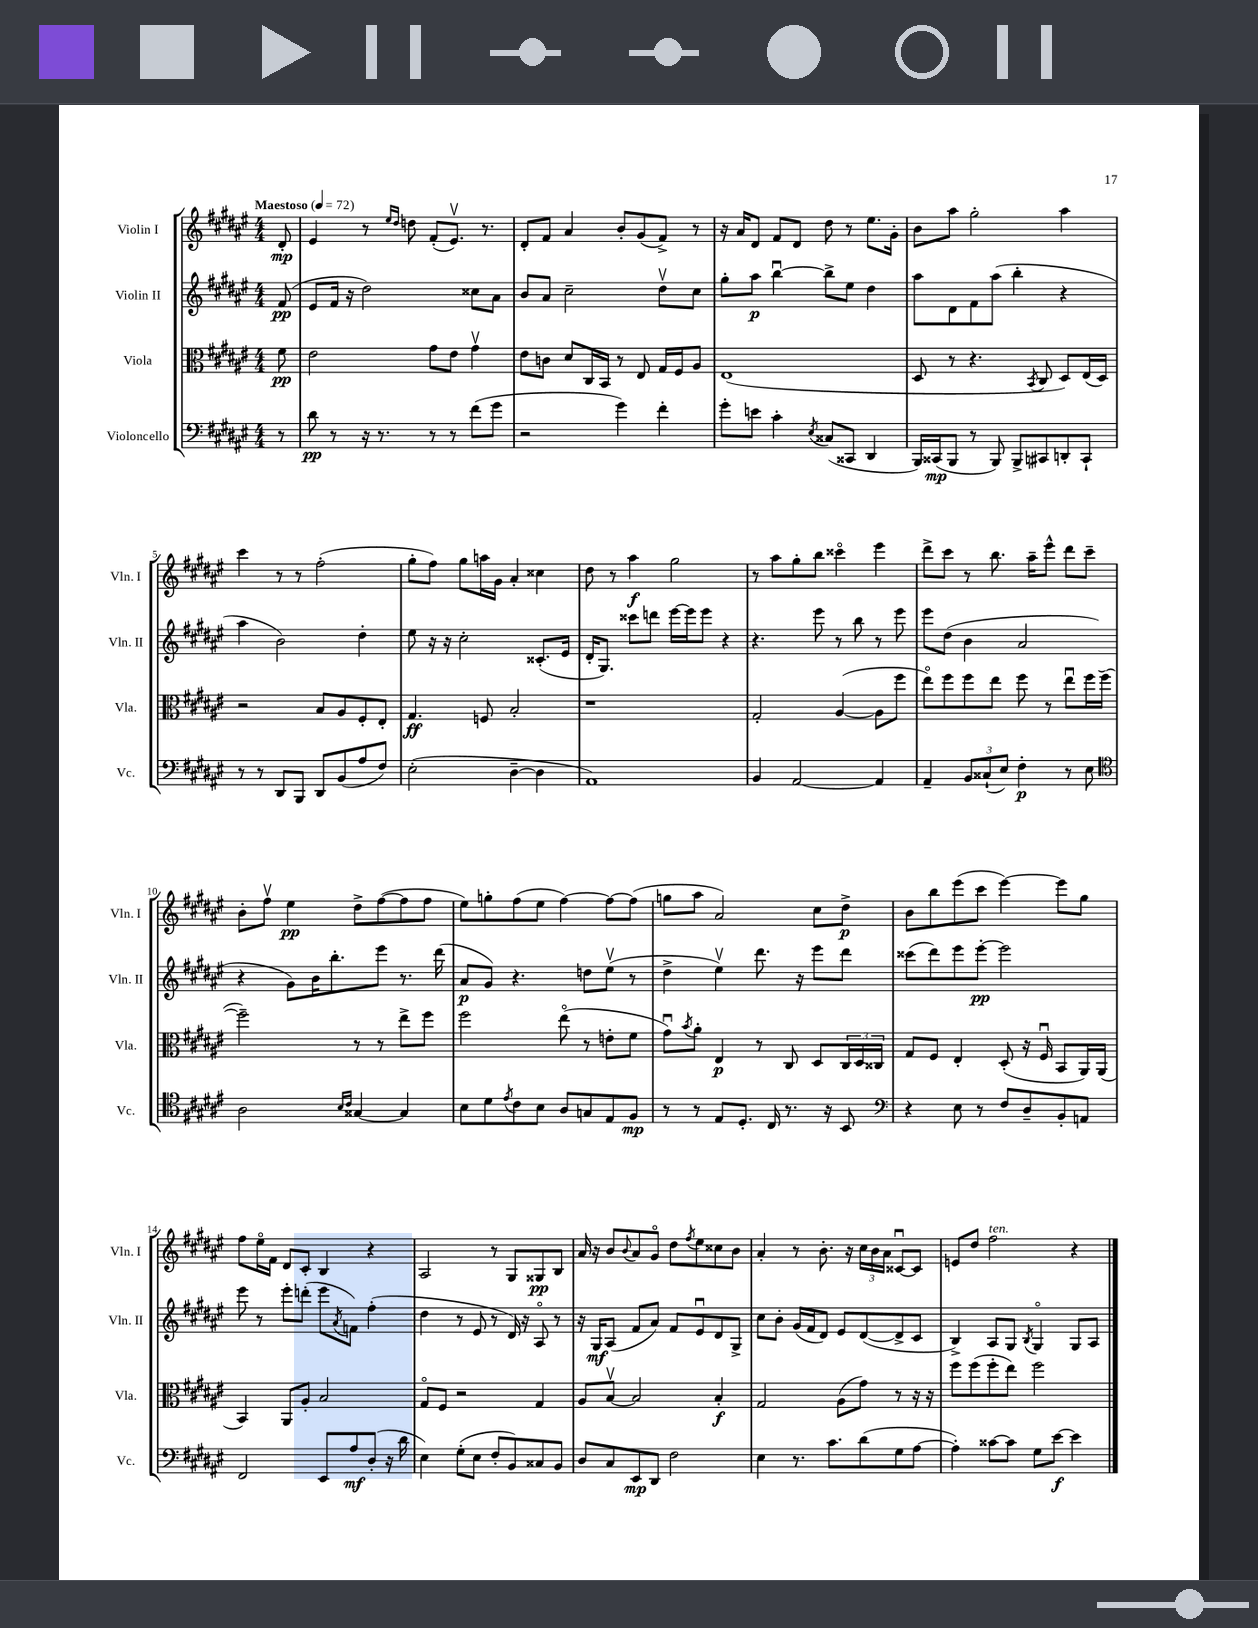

**kern	**dynam	**kern	**dynam	**kern	**dynam	**kern	**dynam
*part4	*part4	*part3	*part3	*part2	*part2	*part1	*part1
*staff4	*staff4	*staff3	*staff3	*staff2	*staff2	*staff1	*staff1
*I"Violoncello	*	*I"Viola	*	*I"Violin II	*	*I"Violin I	*
*I'Vc.	*	*I'Vla.	*	*I'Vln. II	*	*I'Vln. I	*
*clefF4	*	*clefC3	*	*clefG2	*	*clefG2	*
*k[f#c#g#d#a#e#]	*	*k[f#c#g#d#a#e#]	*	*k[f#c#g#d#a#e#]	*	*k[f#c#g#d#a#e#]	*
*M4/4	*	*M4/4	*	*M4/4	*	*M4/4	*
*MM72	*	*MM72	*	*MM72	*	*MM72	*
=	=	=	=	=	=	=	=
!	!	!	!	!	!	!LO:TX:a:B:t=Maestoso	!
8r	.	8f#\	pp	(8f#/	pp	8d#'/	mp
=1	=1	=1	=1	=1	=1	=1	=1
8d#\	pp	2e#\	.	8e#/L	.	4e#/	.
8r	.	.	.	16f#/Jk	.	.	.
.	.	.	.	16r	.	.	.
16r	.	.	.	2dd#\)	.	8r	.
8.r	.	.	.	.	.	.	.
.	.	.	.	.	.	16qqee#/LL	.
.	.	.	.	.	.	16qqdd#/JJ	.
.	.	.	.	.	.	8ddn\	.
8r	.	8g#\L	.	.	.	(8f#'/L	.
8r	.	8e#\J	.	.	.	8.e#v/J)	.
(8f#\L	.	4g#v\	.	8cc##X\L	.	.	.
.	.	.	.	.	.	8.r	.
8g#\J	.	.	.	8a#\J	.	.	.
=2	=2	=2	=2	=2	=2	=2	=2
2r	.	8e#\L	.	8b/L	.	8d#'/L	.
.	.	8cn\J	.	8a#/J	.	8f#/J	.
.	.	8d#/L	.	2cc#~\	.	4a#/	.
.	.	16C#/L	.	.	.	.	.
.	.	16BB/JJ	.	.	.	.	.
4g#\)	.	8r	.	.	.	8b'/L	.
.	.	8E#/	.	.	.	(8g#/	.
4f#'\	.	16G#/LL	.	8dd#v\L	.	8f#^/J)	.
.	.	16F#/J	.	.	.	.	.
.	.	8A#/J	.	8cc#\J	.	8r	.
=3	=3	=3	=3	=3	=3	=3	=3
8g#'\L	.	(1E#	.	8gg#'\L	.	16r	.
.	.	.	.	.	.	16a#/KL	.
8en\J	.	.	.	8aa#\J	p	8d#/J	.
4c#'\	.	.	.	[4bbu\	.	8f#/L	.
.	.	.	.	.	.	8d#/J	.
8qE#/	.	.	.	.	.	.	.
(8C##X/L	.	.	.	8bb^\L]	.	8dd#\	.
8CC##X/J	.	.	.	8ee#\J	.	8r	.
4DD#/	.	.	.	4dd#\	.	8.ee#\L	.
.	.	.	.	.	.	16g#'\Jk	.
=4	=4	=4	=4	=4	=4	=4	=4
16BBB/LL)	.	8D#/	.	8aa#\L	.	8b\L	.
(16CC##X/J	mp	.	.	.	.	.	.
8BBB/J	.	8r	.	8d#\	.	8aa#\J	.
8r	.	4.r	.	8f#\	.	2gg#'\	.
8BBB/)	.	.	.	(8aa#\J	.	.	.
8BBB^/L	.	.	.	4bb'\	.	.	.
.	.	8qBB/	.	.	.	.	.
8CC#X/	.	8C#/	.	.	.	.	.
8DDn'/	.	8D#/L)	.	4r	.	4aa#\	.
8CC#`/J	.	(16E#/L	.	.	.	.	.
.	.	16D#/JJ)	.	.	.	.	.
!!LO:LB:g=z
=5	=5	=5	=5	=5	=5	=5	=5
8r	.	2r	.	4aa#\	.	4ccc#\	.
8r	.	.	.	.	.	.	.
8DD#/L	.	.	.	2b\)	.	8r	.
8BBB/J	.	.	.	.	.	8r	.
8DD#/L	.	8B/L	.	.	.	(2ff#'\	.
(8BB/	.	8A#/	.	.	.	.	.
8A#/	.	8F#'/	.	4dd#'\	.	.	.
8F#/J)	.	8E#'/J	.	.	.	.	.
=6	=6	=6	=6	=6	=6	=6	=6
(2E#'\	.	4.G#/	ff	8ee#\	.	8gg#'\L	.
.	.	.	.	16r	.	8ff#\J)	.
.	.	.	.	16r	.	.	.
.	.	.	.	2cc#'\	.	8gg#\L	.
.	.	8Fn/	.	.	.	16aan\L	.
.	.	.	.	.	.	16g#\JJ	.
[4D#~\	.	2B'/	.	.	.	4a#'/	.
4D#\]	.	.	.	(8.c##X'/L	.	4cc##X\	.
.	.	.	.	16e#/Jk	.	.	.
=7	=7	=7	=7	=7	=7	=7	=7
1AA#)	.	1r	.	16d#'/KL	.	8dd#\	.
.	.	.	.	8.G#/J)	.	.	.
.	.	.	.	.	.	8r	.
.	.	.	.	8ccc##X\L	.	4aa#\	f
.	.	.	.	8dddn\J	.	.	.
.	.	.	.	[16eee#\LL	.	2gg#\	.
.	.	.	.	16eee#\J]	.	.	.
.	.	.	.	8eee#\J	.	.	.
.	.	.	.	4r	.	.	.
=8	=8	=8	=8	=8	=8	=8	=8
4BB/	.	2G#'/	.	4.r	.	8r	.
.	.	.	.	.	.	8aa#\L	.
[2AA#/	.	.	.	.	.	8gg#'\	.
.	.	.	.	8eee#\	.	8bb\J	.
.	.	([4A#/	.	8r	.	4ccc##X\	.
.	.	.	.	8bb\	.	.	.
4AA#/]	.	8A#\L]	.	8r	.	4eee#\	.
.	.	8ff#\J	.	8eee#\	.	.	.
=9	=9	=9	=9	=9	=9	=9	=9
4AA#~/	.	8ee#\L)	.	8eee#\L	.	8ddd#^\L	.
.	.	8ff#\	.	(8dd#\J	.	8ccc#\J	.
12BB/L	.	8ff#\	.	4b\	.	8r	.
(12C##X`/	.	.	.	.	.	.	.
.	.	8ee#\J	.	.	.	8.bb\	.
12E#/J)	.	.	.	.	.	.	.
4F#'\	p	8ff#\	.	2a#/	.	.	.
.	.	.	.	.	.	16aa#~\KL	.
.	.	8r	.	.	.	8eee#^^\J	.
8r	.	8ee#u\L	.	.	.	8ddd#\L	.
8E#\	.	16ff#\L	.	.	.	8ccc#~\J	.
.	.	([16ff#\JJ	.	.	.	.	.
!!LO:LB:g=z
=10	=10	=10	=10	=10	=10	=10	=10
*clefC4	*	*	*	*	*	*	*
2A#\	.	2ff#~\])	.	4r	.	8b'\L	.
.	.	.	.	.	.	8ff#v\J	.
.	.	.	.	8g#\L)	.	4ee#\	pp
.	.	.	.	16b\K	.	.	.
.	.	.	.	8.bb'\	.	.	.
16qqB/LL	.	.	.	.	.	.	.
16qqc#/JJ	.	.	.	.	.	.	.
[4G##X/	.	8r	.	.	.	8dd#^\L	.
.	.	8r	.	8eee#\J	.	([8ff#\	.
4G##/]	.	8ee#^\L	.	8.r	.	8ff#\]	.
.	.	8ff#\J	.	.	.	8ff#\J	.
.	.	.	.	(16ddd#\	.	.	.
=11	=11	=11	=11	=11	=11	=11	=11
8B\L	.	2ff#\	.	8a#/L	p	8ee#\L)	.
8d#\	.	.	.	8g#/J)	.	8ggn'\	.
8qe#/	.	.	.	.	.	.	.
8c#\	.	.	.	4.r	.	(8ff#\	.
8B\J	.	.	.	.	.	8ee#\J	.
8A#/L	.	(8ee#\	.	.	.	[4ff#\)	.
8Gn/	.	8r	.	8ddn\L	.	.	.
8E#/	.	8en'\L	.	(8ee#v\J	.	8ff#\L_	.
8F#/J	mp	8f#\J	.	8r	.	(8ff#\J]	.
=12	=12	=12	=12	=12	=12	=12	=12
8r	.	8g#u\L)	.	4dd#^\	.	8ggn\L	.
.	.	8qb/	.	.	.	.	.
8r	.	8a#'\J	.	.	.	8aa#\J	.
8E#/L	.	4E#/	p	4ee#v\)	.	2a#/)	.
8.D#'/J	.	.	.	.	.	.	.
.	.	8r	.	8.ddd#\	.	.	.
16C#/	.	.	.	.	.	.	.
8.r	.	8C#/	.	.	.	.	.
.	.	.	.	16r	.	.	.
.	.	8D#/L	.	8eee#\L	.	8cc#\L	.
16r	.	.	.	.	.	.	.
8BB/	.	24C#/L	.	8ddd#\J	.	8dd#^\J	p
.	.	24D#/	.	.	.	.	.
.	.	24C##X/JJ	.	.	.	.	.
=13	=13	=13	=13	=13	=13	=13	=13
*clefF4	*	*	*	*	*	*	*
4r	.	8G#/L	.	(8ccc##X\L	.	8b\L	.
.	.	8F#/J	.	8ddd#\)	.	8bb\	.
8E#\	.	4E#'/	.	8eee#\	.	(8eee#\	.
8r	.	.	.	[8eee#'\J	pp	8ccc#\J	.
8F#/L	.	(8D#'/	.	2eee#\]	.	[4eee#\)	.
8D#~/	.	16r	.	.	.	.	.
.	.	16F#u/	.	.	.	.	.
8BB'/	.	8BB/L	.	.	.	8eee#\L]	.
8AAn/J	.	16AA#/L)	.	.	.	8gg#\J	.
.	.	(16AA#/JJ	.	.	.	.	.
!!LO:LB:g=z
=14	=14	=14	=14	=14	=14	=14	=14
2FF#/	.	4BB/)	.	8eee#\	.	8ff#\L	.
.	.	.	.	8r	.	16ee#\L	.
.	.	.	.	.	.	16f#\JJ	.
.	.	8AA#/L	.	8eee#'\L	.	8d#/L	.
.	.	8A#'/J	.	(8dddn'\J	.	8c#'/J	.
8EE#/L	.	2B/	.	8eee#\L	.	4B/	.
.	.	.	.	8qa#/	.	.	.
8A#/	mf	.	.	8fn\J)	.	.	.
(8D#'/J	.	.	.	(4ff#'\	.	4r	.
16r	.	.	.	.	.	.	.
16d#\	.	.	.	.	.	.	.
=15	=15	=15	=15	=15	=15	=15	=15
4E#\)	.	8G#/L	.	4dd#\	.	2A#/	.
.	.	8F#/J	.	.	.	.	.
(8G#'\L	.	2r	.	8r	.	.	.
8E#\J	.	.	.	8e#/	.	.	.
8F#'/L	.	.	.	8r	.	8r	.
8BB/)	.	.	.	16d#/)	.	8G#/L	.
.	.	.	.	16r	.	.	.
8C##X/	.	4G#/	.	8A#/	.	8G##X/	pp
8BB/J	.	.	.	8r	.	8B/J	.
=16	=16	=16	=16	=16	=16	=16	=16
8D#/L	.	8A#/L	.	16r	.	16a#/	.
.	.	.	.	16G#/KL	mf	16r	.
8C#/	.	[8Bv/J	.	(8A#/J	.	8b/L	.
.	.	.	.	.	.	8qqb/	.
8EE#/	mp	2B/]	.	8f#/L	.	8a#/	.
8DD#/J	.	.	.	8a#/J)	.	8g#/J	.
2F#\	.	.	.	8f#/L	.	8dd#\L	.
.	.	.	.	.	.	8qff#/	.
.	.	.	.	8e#u/	.	8ee#\	.
.	.	4B'/	f	8d#/	.	8cc##X\	.
.	.	.	.	8G#^/J	.	8b\J	.
=17	=17	=17	=17	=17	=17	=17	=17
4E#\	.	2G#/	.	8cc#\L	.	4a#'/	.
.	.	.	.	8b'\J	.	.	.
8.r	.	.	.	(16g#/LL	.	8r	.
.	.	.	.	16f#/J	.	.	.
.	.	.	.	8d#/J)	.	8.b'\	.
8.c#\L	.	.	.	.	.	.	.
.	.	(8A#\L	.	8e#/L	.	.	.
.	.	.	.	.	.	16r	.
(8d#\	.	8g#\J)	.	([8d#/	.	24cc#\LL	.
.	.	.	.	.	.	24b\	.
.	.	.	.	.	.	24a#\JJ	.
8G#\	.	8r	.	8d#^/]	.	[8c##Xu/L	.
[8A#\J	.	16r	.	8c#/J	.	8c##/J]	.
.	.	16r	.	.	.	.	.
=18	=18	=18	=18	=18	=18	=18	=18
4A#'\])	.	8ff#\L	.	4B^/)	.	8en/L	.
.	.	(8ff#\	.	.	.	8dd#/J	.
!	!	!	!	!	!	!LO:TX:a:i:t=ten.	!
[8c##X\L	.	8ff#'\	.	8A#/L	.	2ff#\	.
8c##\J]	.	8ee#\J)	.	8G#/J	.	.	.
.	.	.	.	8qB/	.	.	.
8G#\L	.	2ff#\	.	4G#/	.	.	.
[8e#\J	f	.	.	.	.	.	.
4e#\]	.	.	.	8G#/L	.	4r	.
.	.	.	.	8A#/J	.	.	.
==	==	==	==	==	==	==	==
*-	*-	*-	*-	*-	*-	*-	*-
